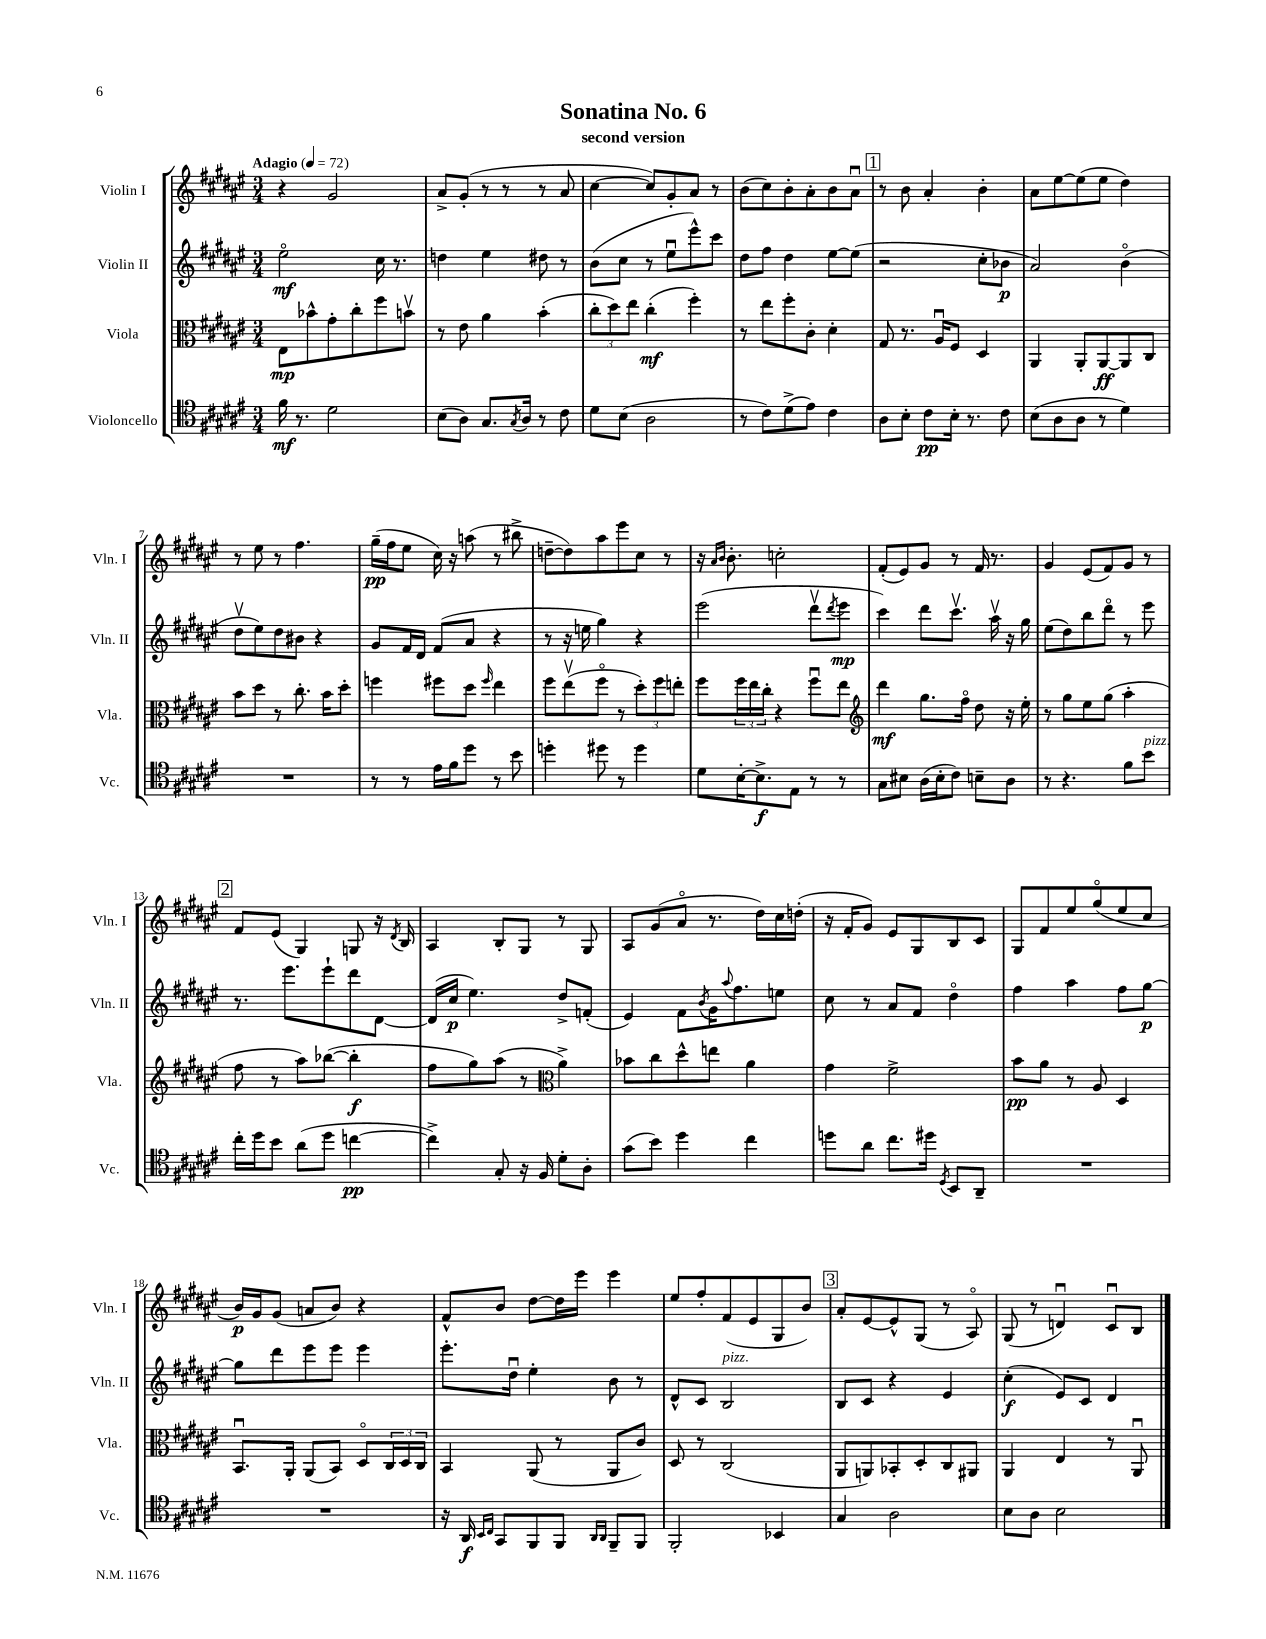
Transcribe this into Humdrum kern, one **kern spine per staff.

**kern	**dynam	**kern	**dynam	**kern	**dynam	**kern	**dynam
*part4	*part4	*part3	*part3	*part2	*part2	*part1	*part1
*staff4	*staff4	*staff3	*staff3	*staff2	*staff2	*staff1	*staff1
*I"Violoncello	*	*I"Viola	*	*I"Violin II	*	*I"Violin I	*
*I'Vc.	*	*I'Vla.	*	*I'Vln. II	*	*I'Vln. I	*
*clefC4	*	*clefC3	*	*clefG2	*	*clefG2	*
*k[f#c#g#d#a#e#]	*	*k[f#c#g#d#a#e#]	*	*k[f#c#g#d#a#e#]	*	*k[f#c#g#d#a#e#]	*
*M3/4	*	*M3/4	*	*M3/4	*	*M3/4	*
*MM72	*	*MM72	*	*MM72	*	*MM72	*
=1	=1	=1	=1	=1	=1	=1	=1
!	!	!	!	!	!	!LO:TX:a:B:t=Adagio	!
16f#\	mf	8E#\L	mp	2ee#\	mf	4r	.
8.r	.	.	.	.	.	.	.
.	.	8b-X^^\	.	.	.	.	.
2d#\	.	8g#'\	.	.	.	2g#/	.
.	.	8cc#'\	.	.	.	.	.
.	.	8ff#\	.	16cc#\	.	.	.
.	.	.	.	8.r	.	.	.
.	.	8bnv\J	.	.	.	.	.
=2	=2	=2	=2	=2	=2	=2	=2
(8B\L	.	8r	.	4ddn\	.	8a#^/L	.
8A#\J)	.	8e#\	.	.	.	(8g#'/J	.
8.G#/L	.	4a#\	.	4ee#\	.	8r	.
.	.	.	.	.	.	8r	.
8qG#/	.	.	.	.	.	.	.
16A#/Jk	.	.	.	.	.	.	.
8r	.	(4b'\	.	8dd#X\	.	8r	.
8c#\	.	.	.	8r	.	8a#/	.
=3	=3	=3	=3	=3	=3	=3	=3
8d#\L	.	12cc#'\L	.	(8b\L	.	[4cc#\	.
.	.	12dd#\)	.	.	.	.	.
(8B\J	.	.	.	8cc#\J	.	.	.
.	.	12ee#\J	.	.	.	.	.
2A#\	.	(4cc#'\	mf	8r	.	8cc#/L])	.
.	.	.	.	8ee#u\L	.	8g#'/	.
.	.	4ff#'\)	.	8eee#^^\)	.	8a#/J	.
.	.	.	.	8ccc#\J	.	8r	.
=4	=4	=4	=4	=4	=4	=4	=4
8r	.	8r	.	8dd#\L	.	(8b\L	.
8c#\L)	.	8ee#\L	.	8ff#\J	.	8cc#\)	.
(8d#^\	.	8ff#'\	.	4dd#\	.	8b'\	.
8e#\J)	.	8c#'\J	.	.	.	8a#'\	.
4c#\	.	4d#'\	.	[8ee#\L	.	8b\	.
.	.	.	.	(8ee#\J]	.	8a#u\J	.
!!LO:REH:place=s1:t=1
=5	=5	=5	=5	=5	=5	=5	=5
8A#\L	.	8G#/	.	2r	.	8r	.
8B'\J	.	8.r	.	.	.	8b\	.
8c#\L	pp	.	.	.	.	4a#'/	.
.	.	16A#u/KL	.	.	.	.	.
16B'\Jk	.	8F#/J	.	.	.	.	.
8.r	.	.	.	.	.	.	.
.	.	4D#/	.	8cc#'\L	.	4b'\	.
8c#\	.	.	.	8b-X\J	p	.	.
=6	=6	=6	=6	=6	=6	=6	=6
(8B\L	.	4AA#/	.	2a#/)	.	8a#\L	.
8A#\	.	.	.	.	.	[8ee#\	.
8A#\J	.	8AA#'/L	.	.	.	(8ee#\]	.
8r	.	[8AA#/	ff	.	.	8ee#\J	.
4d#\)	.	8AA#/]	.	(4b\	.	4dd#\)	.
.	.	8C#/J	.	.	.	.	.
!!LO:LB:g=z
=7	=7	=7	=7	=7	=7	=7	=7
2.r	.	8b\L	.	8dd#v\L	.	8r	.
.	.	8dd#\J	.	8ee#\)	.	8ee#\	.
.	.	8r	.	8dd#\	.	8r	.
.	.	8.cc#'\	.	8b#X\J	.	4.ff#\	.
.	.	.	.	4r	.	.	.
.	.	16b\KL	.	.	.	.	.
.	.	8dd#'\J	.	.	.	.	.
=8	=8	=8	=8	=8	=8	=8	=8
8r	.	4ffn\	.	8g#/L	.	(16gg#~\LL	pp
.	.	.	.	.	.	16ff#\J	.
8r	.	.	.	16f#/L	.	8ee#\J	.
.	.	.	.	16d#/JJ	.	.	.
16e#\LL	.	8ff#X\L	.	(8f#/L	.	16cc#\)	.
16f#\J	.	.	.	.	.	16r	.
8dd#\J	.	8dd#\J	.	8a#/J	.	(8aan\	.
.	.	16qqff#/	.	.	.	.	.
8r	.	4ee#\	.	4r	.	8r	.
8b\	.	.	.	.	.	8bb#X^\	.
=9	=9	=9	=9	=9	=9	=9	=9
4ddn'\	.	8ff#\L	.	8r	.	[8ddn~\L	.
.	.	(8ee#v\	.	16r	.	8dd\])	.
.	.	.	.	16een\	.	.	.
8dd#X\	.	8ff#\J	.	4gg#\)	.	8aa#\	.
8r	.	8r	.	.	.	8eee#\	.
4dd#\	.	12dd#'\L)	.	4r	.	8cc#\J	.
.	.	12ff#\	.	.	.	.	.
.	.	.	.	.	.	8r	.
.	.	12een'\J	.	.	.	.	.
=10	=10	=10	=10	=10	=10	=10	=10
8d#\L	.	8ff#\L	.	(2eee#\	.	16r	.
.	.	.	.	.	.	16qqa#/LL	.
.	.	.	.	.	.	16qqb/JJ	.
.	.	.	.	.	.	8.b'\	.
[16B'\K	.	24ff#\L	.	.	.	.	.
.	.	24ee#\	.	.	.	.	.
8.B^\]	f	.	.	.	.	.	.
.	.	24cc#'\JJ	.	.	.	.	.
.	.	4r	.	.	.	2ccn'\	.
8E#\J	.	.	.	.	.	.	.
8r	.	8ff#u\L	.	8ddd#v\L	.	.	.
.	.	.	.	8qddd#/	.	.	.
8r	.	8ee#\J	.	8eee#\J	mp	.	.
=11	=11	=11	=11	=11	=11	=11	=11
*	*	*clefG2	*	*	*	*	*
8G#\L	.	4ddd#\	mf	4ccc#\)	.	(8f#'/L	.
8B#X\J	.	.	.	.	.	8e#/)	.
(16A#\LL	.	8.gg#\L	.	8ddd#\L	.	8g#/J	.
16B#'\J	.	.	.	.	.	.	.
8c#\J)	.	.	.	8.ccc#v\J	.	8r	.
.	.	16ff#\Jk	.	.	.	.	.
8Bn~\L	.	8dd#\	.	.	.	16f#/	.
.	.	.	.	16aa#v\	.	8.r	.
8A#\J	.	16r	.	16r	.	.	.
.	.	16ee#'\	.	16gg#\	.	.	.
=12	=12	=12	=12	=12	=12	=12	=12
8r	.	8r	.	(8ee#\L	.	4g#/	.
4.r	.	8gg#\L	.	8dd#\)	.	.	.
.	.	8ee#\	.	8bb\	.	(8e#/L	.
.	.	(8gg#\J	.	8ddd#\J	.	8f#/)	.
8f#\L	.	4aa#'\	.	8r	.	8g#/J	.
!LO:TX:a:i:t=pizz.	!	!	!	!	!	!	!
8b\J	.	.	.	8eee#\	.	8r	.
!!LO:LB:g=z
!!LO:REH:place=s1:t=2
=13	=13	=13	=13	=13	=13	=13	=13
16cc#'\LL	.	8ff#\	.	8.r	.	8f#/L	.
16dd#\J	.	.	.	.	.	.	.
8b\J	.	8r	.	.	.	(8e#/J	.
.	.	.	.	8.eee#\L	.	.	.
(8a#\L	.	8aa#\L)	.	.	.	4G#/)	.
8dd#\J	.	([8bb-X\J	.	8eee#`\	.	.	.
[4ccn\	pp	4bb-'\]	f	8ddd#\	.	8Gn/	.
.	.	.	.	[8d#\J	.	16r	.
.	.	.	.	.	.	8qd#/	.
.	.	.	.	.	.	16B/	.
=14	=14	=14	=14	=14	=14	=14	=14
4cc^\])	.	8ff#\L	.	(16d#/LL]	.	4A#/	.
.	.	.	.	16cc#/JJ	p	.	.
.	.	8gg#\)	.	4.ee#\)	.	.	.
8G#'/	.	(8aa#\J	.	.	.	8B'/L	.
16r	.	8r	.	.	.	8G#/J	.
16F#/	.	.	.	.	.	.	.
*	*	*clefC3	*	*	*	*	*
8d#'\L	.	4a#^\)	.	8dd#^/L	.	8r	.
8A#'\J	.	.	.	(8fn'/J	.	8G#/	.
=15	=15	=15	=15	=15	=15	=15	=15
(8g#\L	.	8b-X\L	.	4e#/)	.	8A#/L	.
8b\J)	.	8cc#\	.	.	.	(8g#/	.
4dd#\	.	8dd#^^\	.	8f#\L	.	8a#/J	.
.	.	.	.	8qb/	.	.	.
.	.	8een\J	.	16g#\K	.	8.r	.
.	.	.	.	8qqaa#/	.	.	.
.	.	.	.	8.ff#\	.	.	.
4cc#\	.	4a#\	.	.	.	.	.
.	.	.	.	.	.	16dd#\LL)	.
.	.	.	.	8een\J	.	16cc#\	.
.	.	.	.	.	.	(16ddn'\JJ	.
=16	=16	=16	=16	=16	=16	=16	=16
8ddn\L	.	4g#\	.	8cc#\	.	16r	.
.	.	.	.	.	.	16f#'/KL	.
8a#\J	.	.	.	8r	.	8g#/J)	.
8.cc#\L	.	2f#^\	.	8a#/L	.	8e#/L	.
.	.	.	.	8f#/J	.	8G#/	.
16dd#X\Jk	.	.	.	.	.	.	.
8qD#/	.	.	.	.	.	.	.
8BB/L	.	.	.	4dd#\	.	8B/	.
8AA#~/J	.	.	.	.	.	8c#/J	.
=17	=17	=17	=17	=17	=17	=17	=17
2.r	.	8b\L	pp	4ff#\	.	8G#/L	.
.	.	8a#\J	.	.	.	8f#/	.
.	.	8r	.	4aa#\	.	8ee#/	.
.	.	8A#/	.	.	.	(8gg#/	.
.	.	4D#/	.	8ff#\L	.	8ee#/	.
.	.	.	.	[8gg#\J	p	8cc#/J	.
!!LO:LB:g=z
=18	=18	=18	=18	=18	=18	=18	=18
2.r	.	8.BBu/L	.	8gg#\L]	.	16b/LL)	p
.	.	.	.	.	.	16g#/J	.
.	.	.	.	8ddd#\	.	(8g#/J	.
.	.	16AA#'/Jk	.	.	.	.	.
.	.	(8AA#/L	.	8eee#\	.	8an/L	.
.	.	8BB/J)	.	8eee#\J	.	8b/J)	.
.	.	8D#/L	.	4eee#\	.	4r	.
.	.	24C#/L	.	.	.	.	.
.	.	24D#/	.	.	.	.	.
.	.	24C#/JJ	.	.	.	.	.
=19	=19	=19	=19	=19	=19	=19	=19
16r	.	4BB/	.	8.eee#'\L	.	8f#^^/L	.
16AA#/	f	.	.	.	.	.	.
16qqBB/LL	.	.	.	.	.	.	.
16qqC#/JJ	.	.	.	.	.	.	.
8GG#/L	.	.	.	.	.	8b/J	.
.	.	.	.	16dd#u\Jk	.	.	.
8FF#/	.	(8AA#/	.	4ee#'\	.	[8dd#\L	.
8FF#/J	.	8r	.	.	.	16dd#\L]	.
.	.	.	.	.	.	16eee#\JJ	.
16qqAA#/LL	.	.	.	.	.	.	.
16qqAA#/JJ	.	.	.	.	.	.	.
8FF#~/L	.	8AA#/L	.	8b\	.	4eee#\	.
8FF#/J	.	8c#/J)	.	8r	.	.	.
=20	=20	=20	=20	=20	=20	=20	=20
2FF#'/	.	8D#/	.	8d#^^/L	.	8ee#/L	.
.	.	8r	.	8c#/J	.	8ff#'/	.
!	!	!	!	!LO:TX:a:i:t=pizz.	!	!	!
.	.	(2C#/	.	2B/	.	(8f#/	.
.	.	.	.	.	.	8e#/	.
4BB-X/	.	.	.	.	.	8G#/	.
.	.	.	.	.	.	8b/J)	.
!!LO:REH:place=s1:t=3
=21	=21	=21	=21	=21	=21	=21	=21
4G#/	.	8AA#/L	.	8B/L	.	8a#'/L	.
.	.	8AAn/)	.	8c#/J	.	[8e#/	.
2A#\	.	8BB-X'/	.	4r	.	8e#^^/]	.
.	.	8D#'/	.	.	.	(8G#/J	.
.	.	8C#/	.	4e#/	.	8r	.
.	.	8AA#X/J	.	.	.	8A#/)	.
=22	=22	=22	=22	=22	=22	=22	=22
8B\L	.	4AA#/	.	(4cc#'\	f	(8G#/	.
8A#\J	.	.	.	.	.	8r	.
2B\	.	4E#/	.	8e#/L)	.	4dnu/)	.
.	.	.	.	8c#/J	.	.	.
.	.	8r	.	4d#/	.	8c#u/L	.
.	.	8AA#u/	.	.	.	8B/J	.
==	==	==	==	==	==	==	==
*-	*-	*-	*-	*-	*-	*-	*-
